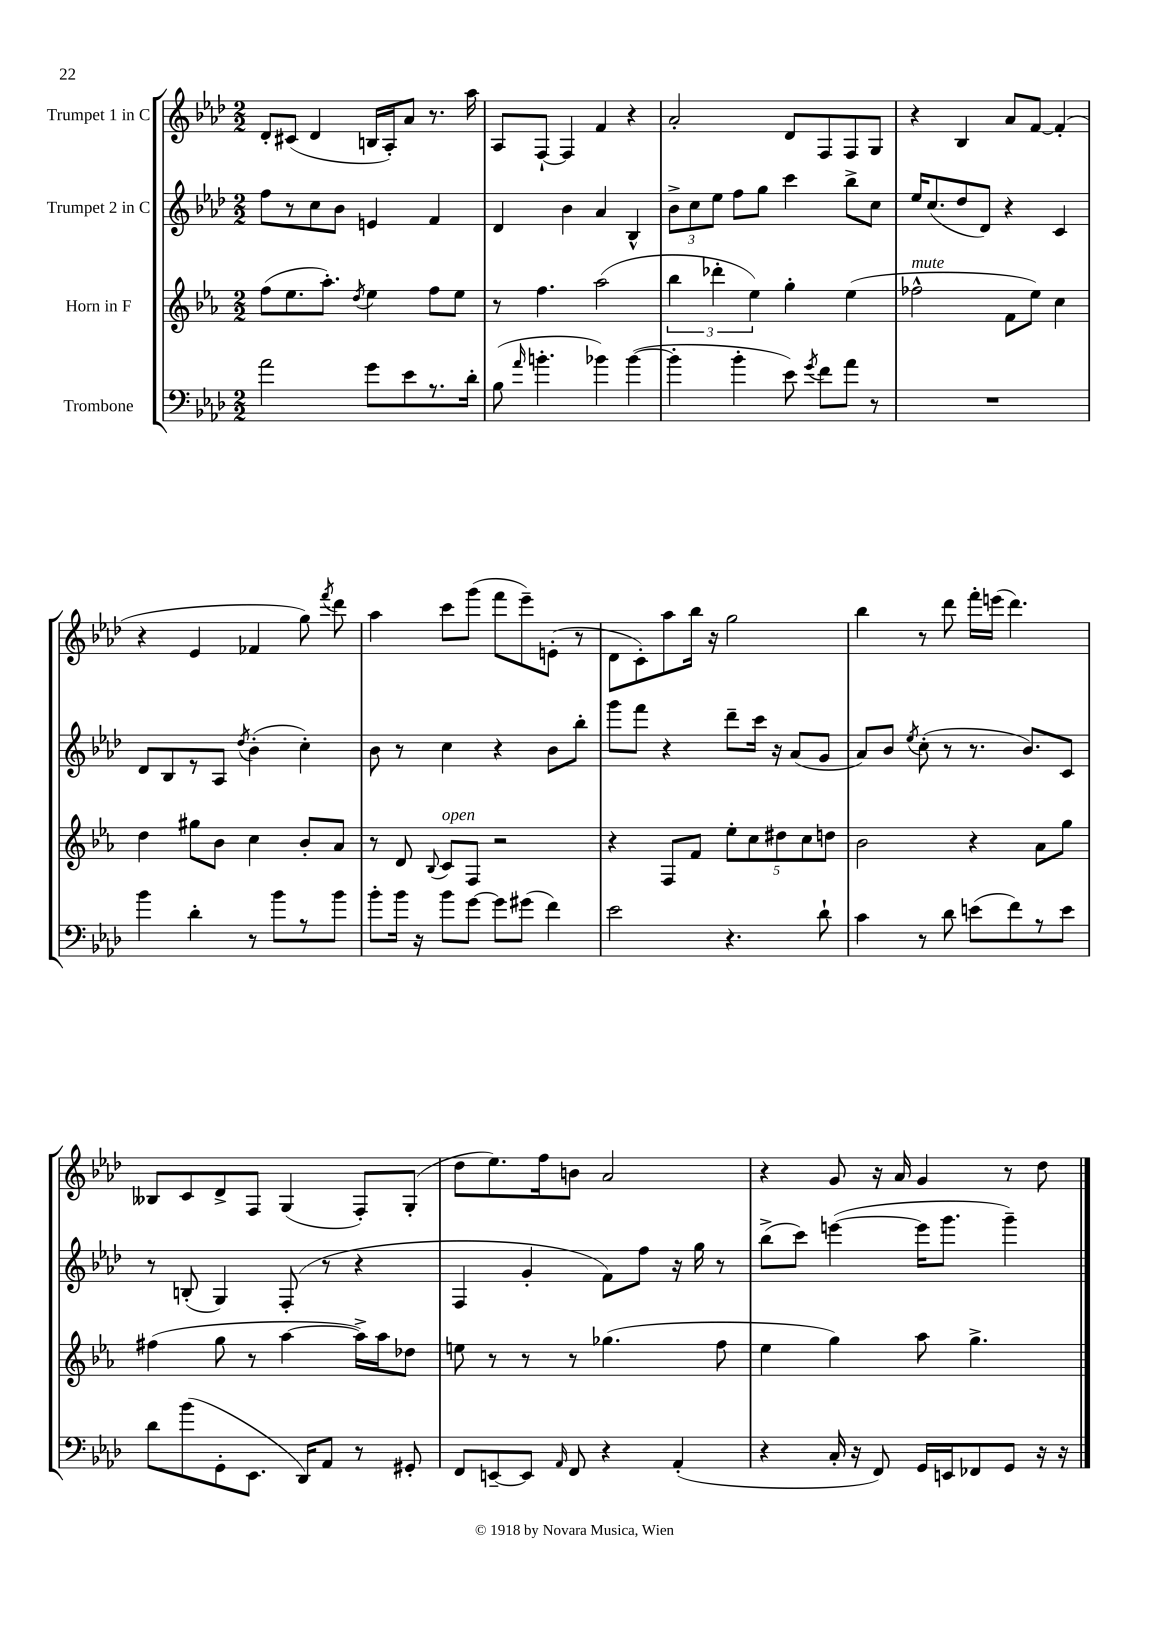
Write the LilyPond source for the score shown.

<<
\new StaffGroup <<
\new Staff = "s0" \with { instrumentName = "Trumpet 1 in C" } {
    \clef treble \key aes \major \numericTimeSignature \time 2/2
    \autoBeamOff des'8[-. cis'8]( des'4 b16[ aes16-.) aes'8] r8. aes''16 |
    aes8[ f8]~-! f4 f'4 r4 |
    aes'2-. des'8[ f8 f8 g8] |
    r4 bes4 aes'8[ f'8]~ f'4-.( |
    r4 ees'4 fes'4 g''8) \acciaccatura { f'''8 } des'''8 |
    aes''4 c'''8[ g'''8]( f'''8[ ees'''8--) e'8]-.( r8 |
    des'8[ c'8-.) aes''8 bes''16] r16 g''2 |
    bes''4 r8 des'''8 f'''16[-. e'''16]( des'''4.) |
    beses8[ c'8 des'8-> f8] g4( f8[-.) g8]-.( |
    des''8[ ees''8.) f''16 b'8] aes'2 |
    r4 g'8 r16 aes'16 g'4 r8 des''8 \bar "|." |
}
\new Staff = "s1" \with { instrumentName = "Trumpet 2 in C" } {
    \clef treble \key aes \major \numericTimeSignature \time 2/2
    \autoBeamOff f''8[ r8 c''8 bes'8] e'4 f'4 |
    des'4 bes'4 aes'4 bes4-^ |
    \tuplet 3/2 { bes'8[-> c''8 ees''8] } f''8[ g''8] c'''4 bes''8[-> c''8] |
    ees''16[ c''8.( des''8 des'8]) r4 c'4 |
    des'8[ bes8 r8 aes8] \acciaccatura { des''8 } bes'4-.( c''4-.) |
    bes'8 r8 c''4 r4 bes'8[ bes''8]-. |
    g'''8[ f'''8] r4 des'''8[-- c'''16] r16 aes'8[( g'8] |
    aes'8[) bes'8] \acciaccatura { ees''8 } c''8-.( r8 r8. bes'8.[) c'8] |
    r8 b8-.( g4) f8-.( r8 r4 |
    f4 g'4-. f'8[) f''8] r16 g''16 r8 |
    bes''8[->( c'''8]) e'''4~( e'''16[ g'''8.] g'''4--) \bar "|." |
}
\new Staff = "s2" \with { instrumentName = "Horn in F" } {
    \clef treble \key ees \major \numericTimeSignature \time 2/2
    \autoBeamOff f''8[( ees''8. aes''8.]-.) \acciaccatura { d''8 } ees''4 f''8[ ees''8] |
    r8 f''4. aes''2( |
    \tuplet 3/2 { bes''4 des'''4-. ees''4) } g''4-. ees''4( |
    fes''2-^^\markup { \italic "mute" } f'8[ ees''8]) c''4 |
    d''4 gis''8[ bes'8] c''4 bes'8[-. aes'8] |
    r8 d'8 \appoggiatura { bes8 } c'8[^\markup { \italic "open" } f8] r2 |
    r4 f8[ f'8] \tuplet 5/4 { ees''8[-. c''8 dis''8 c''8 d''8] } |
    bes'2 r4 aes'8[ g''8] |
    fis''4( g''8 r8 aes''4~ aes''16[->) aes''16 des''8] |
    e''8 r8 r8 r8 ges''4.( f''8 |
    ees''4 g''4) aes''8 g''4.-> \bar "|." |
}
\new Staff = "s3" \with { instrumentName = "Trombone" } {
    \clef bass \key aes \major \numericTimeSignature \time 2/2
    \autoBeamOff aes'2 g'8[ ees'8 r8. des'16]-. |
    bes8( \grace { aes'16 } b'4.-. bes'4) bes'4~( |
    bes'4-. bes'4-. ees'8) \acciaccatura { g'8 } f'8[ aes'8] r8 |
    R1 |
    bes'4 des'4-. r8 bes'8[ r8 bes'8] |
    bes'8[-. bes'16] r16 bes'8[ g'8]~ g'8[ gis'8]( f'4) |
    ees'2 r4. des'8-! |
    c'4 r8 des'8 e'8[( f'8) r8 e'8] |
    des'8[ bes'8( g,8-. ees,8.] des,16[) aes,8] r8 gis,8-. |
    f,8[ e,8~-- e,8] \grace { aes,16 } f,8 r4 aes,4-.( |
    r4 c16-. r16 f,8) g,16[ e,16 fes,8 g,8] r16 r16 \bar "|." |
}
>>
>>
\layout { \context { \Score \remove "Bar_number_engraver" } }
